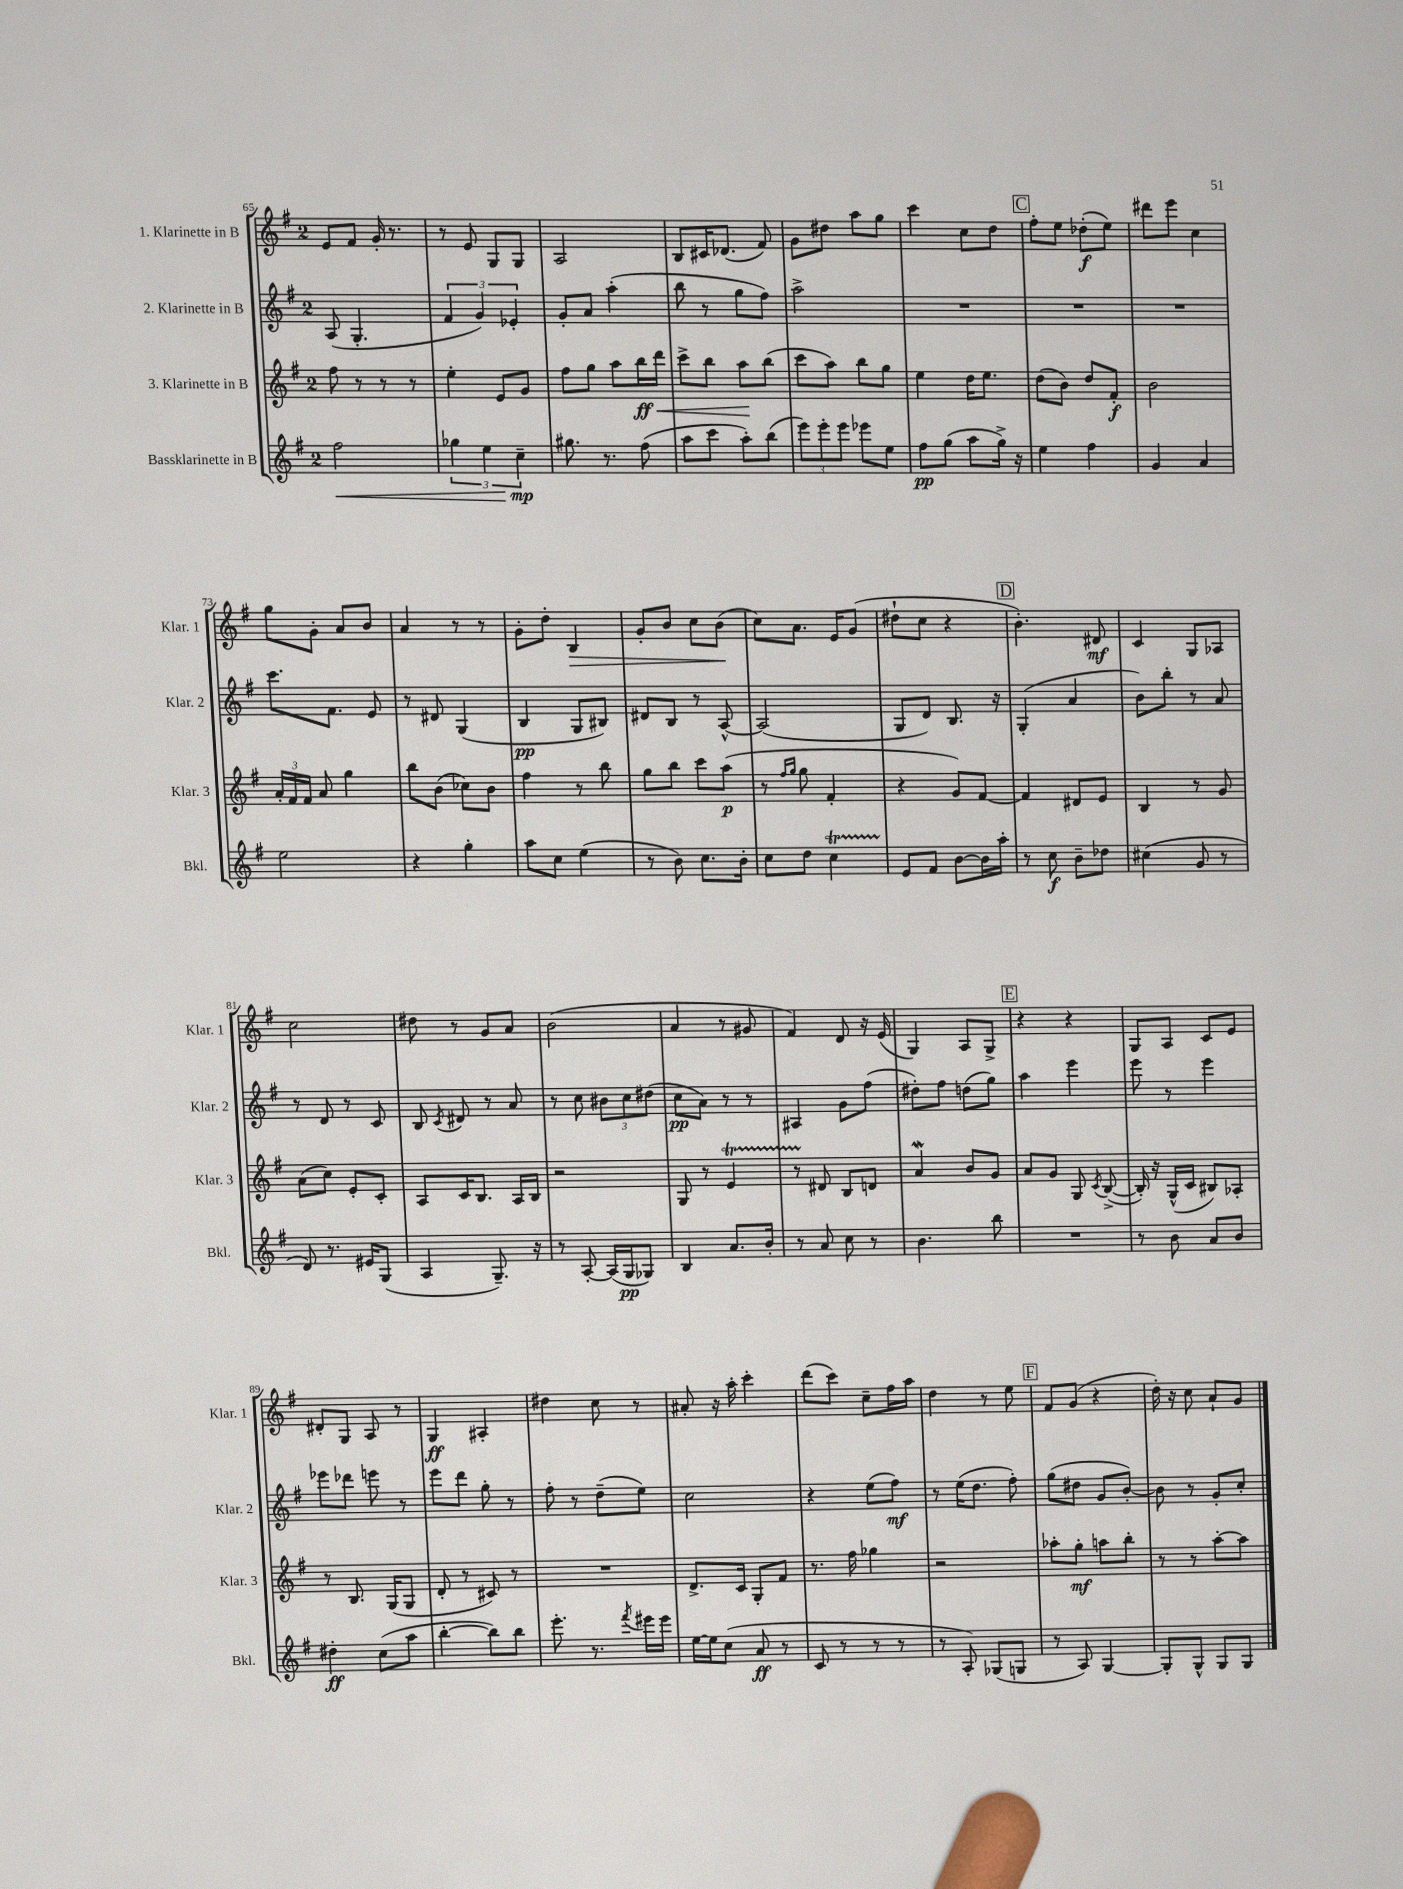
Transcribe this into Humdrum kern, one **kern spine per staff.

**kern	**dynam	**kern	**dynam	**kern	**dynam	**kern	**dynam
*part4	*part4	*part3	*part3	*part2	*part2	*part1	*part1
*staff4	*staff4	*staff3	*staff3	*staff2	*staff2	*staff1	*staff1
*I"Bassklarinette in B	*	*I"3. Klarinette in B	*	*I"2. Klarinette in B	*	*I"1. Klarinette in B	*
*I'Bkl.	*	*I'Klar. 3	*	*I'Klar. 2	*	*I'Klar. 1	*
*clefG2	*	*clefG2	*	*clefG2	*	*clefG2	*
*k[f#]	*	*k[f#]	*	*k[f#]	*	*k[f#]	*
*M2/4	*	*M2/4	*	*M2/4	*	*M2/4	*
=65	=65	=65	=65	=65	=65	=65	=65
!	!LO:HP:b	!	!	!	!	!	!
2ff#\	<	8ff#\	.	(8A/	.	8e/L	.
.	.	8r	.	4.G'/	.	8f#/J	.
.	.	8r	.	.	.	16g'/	.
.	.	.	.	.	.	8.r	.
.	.	8r	.	.	.	.	.
=66	=66	=66	=66	=66	=66	=66	=66
6gg-X\	.	4ee'\	.	6f#/	.	8r	.
.	.	.	.	.	.	8e/	.
6ee\	.	.	.	6g/)	.	.	.
.	.	8e/L	.	.	.	8G/L	.
6cc~\	mp	.	.	6e-X'/	.	.	.
.	.	8g/J	.	.	.	8G/J	.
.	[	.	.	.	.	.	.
=67	=67	=67	=67	=67	=67	=67	=67
8.gg#X\	.	8ff#\L	.	8g'/L	.	2A/	.
.	.	8gg\J	.	8a/J	.	.	.
8.r	.	.	.	.	.	.	.
.	.	8aa\L	.	(4aa'\	.	.	.
!	!	!	!LO:HP:b	!	!	!	!
(8ff#\	.	16bb\L	< ff	.	.	.	.
.	.	16ddd\JJ	.	.	.	.	.
=68	=68	=68	=68	=68	=68	=68	=68
8aa\L	.	8ccc^\L	.	8bb\	.	8B/L	.
8ccc\J	.	8bb\J	.	8r	.	16c#X/K	.
.	.	.	.	.	.	(8.d-X/J	.
8aa'\L)	.	8aa\L	.	8gg\L	.	.	.
(8bb\J	.	(8bb\J	[	8ff#\J)	.	8f#/)	.
=69	=69	=69	=69	=69	=69	=69	=69
12eee\L)	.	8ccc\L	.	2aa^\	.	8g\L	.
12eee'\	.	.	.	.	.	.	.
.	.	8aa\J)	.	.	.	8dd#X\J	.
12eee\J	.	.	.	.	.	.	.
8eee-X\L	.	8bb\L	.	.	.	8aa\L	.
8ee\J	.	8gg\J	.	.	.	8gg\J	.
=70	=70	=70	=70	=70	=70	=70	=70
8ff#\L	pp	4ee\	.	2r	.	4ccc\	.
(8gg\J	.	.	.	.	.	.	.
8aa\L	.	16dd\KL	.	.	.	8cc\L	.
.	.	8.ee\J	.	.	.	.	.
16gg^\Jk)	.	.	.	.	.	8dd\J	.
16r	.	.	.	.	.	.	.
!!LO:REH:place=s1:t=C
=71	=71	=71	=71	=71	=71	=71	=71
4ee\	.	(8dd\L	.	2r	.	8ff#'\L	.
.	.	8b\J)	.	.	.	8ee\J	.
4ff#\	.	8dd/L	.	.	.	(8dd-X'\L	f
.	.	8f#'/J	f	.	.	8ee\J)	.
=72	=72	=72	=72	=72	=72	=72	=72
4g/	.	2b\	.	2r	.	8ddd#X\L	.
.	.	.	.	.	.	8eee\J	.
4a/	.	.	.	.	.	4cc\	.
!!LO:LB:g=z
=73	=73	=73	=73	=73	=73	=73	=73
2ee\	.	24a'/LL	.	8.ccc\L	.	8gg\L	.
.	.	24f#/	.	.	.	.	.
.	.	24f#/JJ	.	.	.	.	.
.	.	8a/	.	.	.	8g'\J	.
.	.	.	.	8.f#\J	.	.	.
.	.	4gg\	.	.	.	8a/L	.
.	.	.	.	8e/	.	8b/J	.
=74	=74	=74	=74	=74	=74	=74	=74
4r	.	8bb\L	.	8r	.	4a/	.
.	.	(8b\J	.	8d#X/	.	.	.
4gg'\	.	8cc-X\L)	.	(4G/	.	8r	.
.	.	8b\J	.	.	.	8r	.
=75	=75	=75	=75	=75	=75	=75	=75
8aa\L	.	4ff#\	.	4B/	pp	8g'\L	.
8cc\J	.	.	.	.	.	8dd'\J	.
!	!	!	!	!	!	!	!LO:HP:b
(4ee\	.	8r	.	8G/L	.	4B/	>
.	.	8bb\	.	8B#X/J)	.	.	.
=76	=76	=76	=76	=76	=76	=76	=76
8r	.	8gg\L	.	8d#X/L	.	8g'/L	.
8b\)	.	8bb\J	.	8B/J	.	8b/J	.
8.cc\L	.	8ccc\L	.	8r	.	8cc\L	.
.	.	(8aa\J	p	[8A^^/	.	(8b\J	.
16b'\Jk	.	.	.	.	.	.	.
.	.	.	.	.	.	.	]
=77	=77	=77	=77	=77	=77	=77	=77
8cc\L	.	8r	.	(2A/]	.	8cc\L)	.
.	.	16qqff#/LL	.	.	.	.	.
.	.	16qqgg/JJ	.	.	.	.	.
8dd\J	.	8gg\	.	.	.	8.a\J	.
4ccT\	.	4f#'/	.	.	.	.	.
.	.	.	.	.	.	16e/KL	.
.	.	.	.	.	.	(8g/J	.
=78	=78	=78	=78	=78	=78	=78	=78
8e/L	.	4r	.	8G/L	.	8dd#X`\L	.
8f#/J	.	.	.	8d/J)	.	8cc\J	.
[8b\L	.	8g/L)	.	8.B/	.	4r	.
16b\L]	.	[8f#/J	.	.	.	.	.
16aa'\JJ	.	.	.	16r	.	.	.
!!LO:REH:place=s1:t=D
=79	=79	=79	=79	=79	=79	=79	=79
8r	.	4f#/]	.	(4G'/	.	4.b'\)	.
8cc\	f	.	.	.	.	.	.
8b~\L	.	8d#X/L	.	4a/	.	.	.
8dd-X\J	.	8e/J	.	.	.	8d#X/	mf
=80	=80	=80	=80	=80	=80	=80	=80
(4cc#X\	.	4B/	.	8b\L)	.	4c/	.
.	.	.	.	8bb'\J	.	.	.
8g/	.	8r	.	8r	.	8G/L	.
8r	.	8g/	.	8a/	.	8A-X/J	.
!!LO:LB:g=z
=81	=81	=81	=81	=81	=81	=81	=81
8d/)	.	(8a\L	.	8r	.	2cc\	.
8.r	.	8cc\J)	.	8d/	.	.	.
.	.	8e'/L	.	8r	.	.	.
16e#X/KL	.	.	.	.	.	.	.
(8G/J	.	8c'/J	.	8c/	.	.	.
=82	=82	=82	=82	=82	=82	=82	=82
4A/	.	8A/L	.	8B/	.	8dd#X\	.
.	.	.	.	8qc/	.	.	.
.	.	16c/K	.	8d#X/	.	8r	.
.	.	8.B/J	.	.	.	.	.
8.G~/)	.	.	.	8r	.	8g/L	.
.	.	16A/LL	.	8a/	.	8a/J	.
16r	.	16B/JJ	.	.	.	.	.
=83	=83	=83	=83	=83	=83	=83	=83
8r	.	2r	.	8r	.	(2b\	.
[8A'/	.	.	.	8cc\	.	.	.
(16A/LL]	.	.	.	12b#X\L	.	.	.
16G/J	pp	.	.	.	.	.	.
.	.	.	.	12cc\	.	.	.
8G-X/J)	.	.	.	.	.	.	.
.	.	.	.	(12dd#X\J	.	.	.
=84	=84	=84	=84	=84	=84	=84	=84
4B/	.	8G/	.	8cc\L	pp	4a/	.
.	.	8r	.	8a\J)	.	.	.
8.a/L	.	4eT/	.	8r	.	8r	.
.	.	.	.	8r	.	8g#X/	.
16b'/Jk	.	.	.	.	.	.	.
=85	=85	=85	=85	=85	=85	=85	=85
8r	.	8r	.	4A#X/	.	4f#/)	.
8a/	.	8d#X/	.	.	.	.	.
8cc\	.	8B/L	.	8g\L	.	8d/	.
8r	.	8dn/J	.	(8ff#\J	.	16r	.
.	.	.	.	.	.	(16e/	.
=86	=86	=86	=86	=86	=86	=86	=86
4.b\	.	4aW/	.	8dd#X'\L)	.	4G/)	.
.	.	.	.	8ff#\J	.	.	.
.	.	8b/L	.	(8ddn\L	.	8A/L	.
8bb\	.	8g/J	.	8gg\J)	.	8G^/J	.
!!LO:REH:place=s1:t=E
=87	=87	=87	=87	=87	=87	=87	=87
2r	.	8a/L	.	4aa\	.	4r	.
.	.	8g/J	.	.	.	.	.
.	.	8G/	.	4eee\	.	4r	.
.	.	8qc/	.	.	.	.	.
.	.	([8B^/	.	.	.	.	.
=88	=88	=88	=88	=88	=88	=88	=88
8r	.	16B'/])	.	8eee\	.	8G/L	.
.	.	16r	.	.	.	.	.
8b\	.	(16G^^/LL	.	8r	.	8A/J	.
.	.	16c/JJ	.	.	.	.	.
8a/L	.	8B#X/L)	.	4eee\	.	8c/L	.
8b/J	.	8A-X'/J	.	.	.	8e/J	.
!!LO:LB:g=z
=89	=89	=89	=89	=89	=89	=89	=89
4dd#X'\	ff	8r	.	8eee-X\L	.	8d#X'/L	.
.	.	8.B/	.	8ddd-X\J	.	8G/J	.
(8cc\L	.	.	.	8eeen\	.	8A/	.
.	.	(16G/KL	.	.	.	.	.
8aa\J	.	8G/J	.	8r	.	8r	.
=90	=90	=90	=90	=90	=90	=90	=90
[4bb'\	.	8d'/	.	8eee\L	.	4G/	ff
.	.	8r	.	8ddd\J	.	.	.
8bb\L])	.	8c#X/)	.	8gg'\	.	4A#X'/	.
8bb\J	.	8r	.	8r	.	.	.
=91	=91	=91	=91	=91	=91	=91	=91
8.eee'\	.	2r	.	8ff#'\	.	4dd#X\	.
.	.	.	.	8r	.	.	.
8.r	.	.	.	.	.	.	.
.	.	.	.	(8dd~\L	.	8cc\	.
8qfff#/	.	.	.	.	.	.	.
16eee#X\LL	.	.	.	8ee\J)	.	8r	.
16eee#\JJ	.	.	.	.	.	.	.
=92	=92	=92	=92	=92	=92	=92	=92
[16ee\LL	.	8.d^/L	.	2cc\	.	8a#X'/	.
16ee\J]	.	.	.	.	.	.	.
(8cc\J	.	.	.	.	.	16r	.
.	.	16c/Jk	.	.	.	16aa'\	.
8a/	ff	8G'/L	.	.	.	4ccc'\	.
8r	.	8f#/J	.	.	.	.	.
=93	=93	=93	=93	=93	=93	=93	=93
8c/	.	8.r	.	4r	.	(8ddd\L	.
8r	.	.	.	.	.	8ccc\J)	.
.	.	16ff#\	.	.	.	.	.
8r	.	4gg-X\	.	(8ee\L	.	8cc~\L	.
8r	.	.	.	8ff#\J)	mf	16ff#\L	.
.	.	.	.	.	.	16aa\JJ	.
=94	=94	=94	=94	=94	=94	=94	=94
8r	.	2r	.	8r	.	4dd\	.
8A'/)	.	.	.	(16ee\KL	.	.	.
.	.	.	.	8.dd\J	.	.	.
(8G-X/L	.	.	.	.	.	8r	.
8Gn/J	.	.	.	8ff#'\)	.	8ee\	.
!!LO:REH:place=s1:t=F
=95	=95	=95	=95	=95	=95	=95	=95
8r	.	8aa-X'\L	.	(8gg\L	.	8f#/L	.
8A/)	.	8gg'\J	mf	8dd#X\J	.	(8g/J	.
[4G/	.	8aan\L	.	8g/L	.	4r	.
.	.	8bb'\J	.	[8b'/J)	.	.	.
=96	=96	=96	=96	=96	=96	=96	=96
8G'/L]	.	8r	.	8b\]	.	16dd'\)	.
.	.	.	.	.	.	16r	.
8G^^/J	.	8r	.	8r	.	8cc\	.
8G/L	.	[8aa'\L	.	8g'/L	.	8a`/L	.
8G/J	.	8aa\J]	.	8cc'/J	.	8g/J	.
==	==	==	==	==	==	==	==
*-	*-	*-	*-	*-	*-	*-	*-
